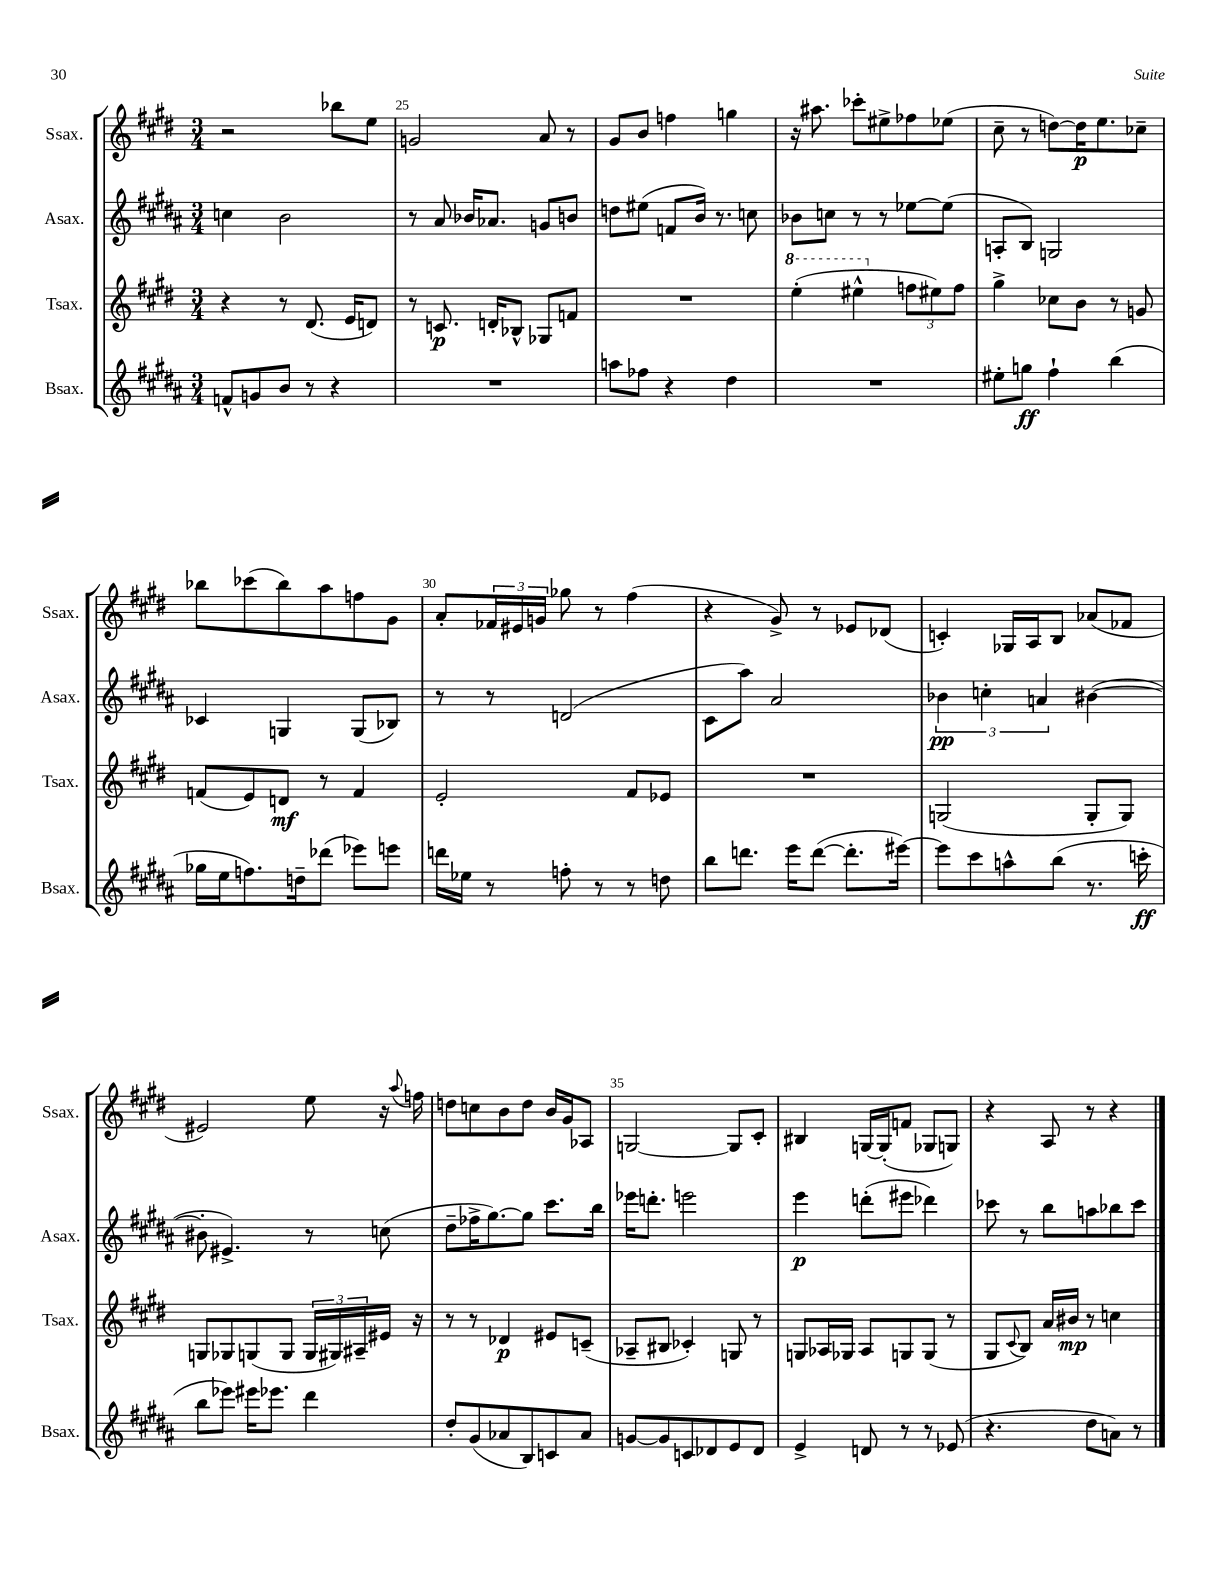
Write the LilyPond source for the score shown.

<<
\new StaffGroup <<
\new Staff = "s0" \with { instrumentName = "Ssax." shortInstrumentName = "Ssax." } {
    \clef treble \key e \major \numericTimeSignature \time 3/4
    r2 bes''8 e''8 |
    g'2 a'8 r8 |
    gis'8 b'8 f''4 g''4 |
    r16 ais''8. ces'''8-. eis''8-> fes''8 ees''8( |
    cis''8-- r8 d''8~) d''16\p e''8. ces''8-- |
    bes''8 ces'''8( bes''8) a''8 f''8 gis'8 |
    a'8-. \tuplet 3/2 { fes'16 eis'16 g'16 } ges''8 r8 fis''4( |
    r4 gis'8->) r8 ees'8 des'8( |
    c'4-.) ges16 a16 b8 aes'8( fes'8 |
    eis'2) e''8 r16 \appoggiatura { a''8 } f''16 |
    d''8 c''8 b'8 d''8 b'16 gis'16 aes8 |
    g2~ g8 cis'8-. |
    bis4 g16~ g16-.( f'8 ges8 g8) |
    r4 a8 r8 r4 \bar "|." |
}
\new Staff = "s1" \with { instrumentName = "Asax." shortInstrumentName = "Asax." } {
    \clef treble \key b \major \numericTimeSignature \time 3/4
    c''4 b'2 |
    r8 ais'8 bes'16 aes'8. g'8 b'8 |
    d''8 eis''8( f'8 b'16) r8. c''8 |
    bes'8 c''8 r8 r8 ees''8~ ees''8( |
    a8-. b8) g2 |
    ces'4 g4 g8( bes8) |
    r8 r8 d'2( |
    cis'8 ais''8) ais'2 |
    \tuplet 3/2 { bes'4\pp c''4-. a'4 } bis'4~( |
    bis'8-. eis'4.->) r8 c''8( |
    dis''8-- fes''16-> gis''8.~) gis''8 cis'''8. b''16 |
    ees'''16 d'''8.-. e'''2 |
    e'''4\p d'''8-.( eis'''8 des'''4) |
    ces'''8 r8 b''8 a''8 bes''8 ces'''8 \bar "|." |
}
\new Staff = "s2" \with { instrumentName = "Tsax." shortInstrumentName = "Tsax." } {
    \clef treble \key e \major \numericTimeSignature \time 3/4
    r4 r8 dis'8.( e'16 d'8) |
    r8 c'8.\p d'16-. bes8-^ ges8 f'8 |
    R2. |
    \ottava #1 e'''4-.( eis'''4-^ \ottava #0 \tuplet 3/2 { f''8 eis''8) f''8 } |
    gis''4-> ces''8 b'8 r8 g'8 |
    f'8( e'8) d'8\mf r8 f'4 |
    e'2-. fis'8 ees'8 |
    R2. |
    g2( g8-. g8) |
    g8 ges8 g8( g8 \tuplet 3/2 { g16 gis16) ais16-- } eis'16 r16 |
    r8 r8 des'4\p eis'8 c'8--( |
    aes8-- bis8 ces'4-.) g8 r8 |
    g8 aes16 ges16 aes8 g8 g8( r8 |
    gis8 \appoggiatura { cis'8 } b8) a'16 bis'16\mp r8 c''4 \bar "|." |
}
\new Staff = "s3" \with { instrumentName = "Bsax." shortInstrumentName = "Bsax." } {
    \clef treble \key b \major \numericTimeSignature \time 3/4
    f'8-^ g'8 b'8 r8 r4 |
    R2. |
    a''8 fes''8 r4 dis''4 |
    R2. |
    eis''8-. g''8\ff fis''4-! b''4( |
    ges''16 e''16 f''8.) d''16-- des'''8( ees'''8) e'''8 |
    d'''16 ees''16 r8 f''8-. r8 r8 d''8 |
    b''8 d'''8. e'''16 d'''8~( d'''8.-. eis'''16~) |
    eis'''8 cis'''8 a''8-^ b''8( r8. c'''16-.\ff |
    b''8 ees'''8) eis'''16 ees'''8. dis'''4 |
    dis''8-. gis'8( aes'8 b8) c'8 aes'8 |
    g'8~ g'8 c'8 des'8 e'8 des'8 |
    e'4-> d'8 r8 r8 ees'8( |
    r4. dis''8 a'8) r8 \bar "|." |
}
>>
>>
\layout { \context { \Score currentBarNumber = #24 \override BarNumber.break-visibility = ##(#f #t #t) barNumberVisibility = #(every-nth-bar-number-visible 5) } }
